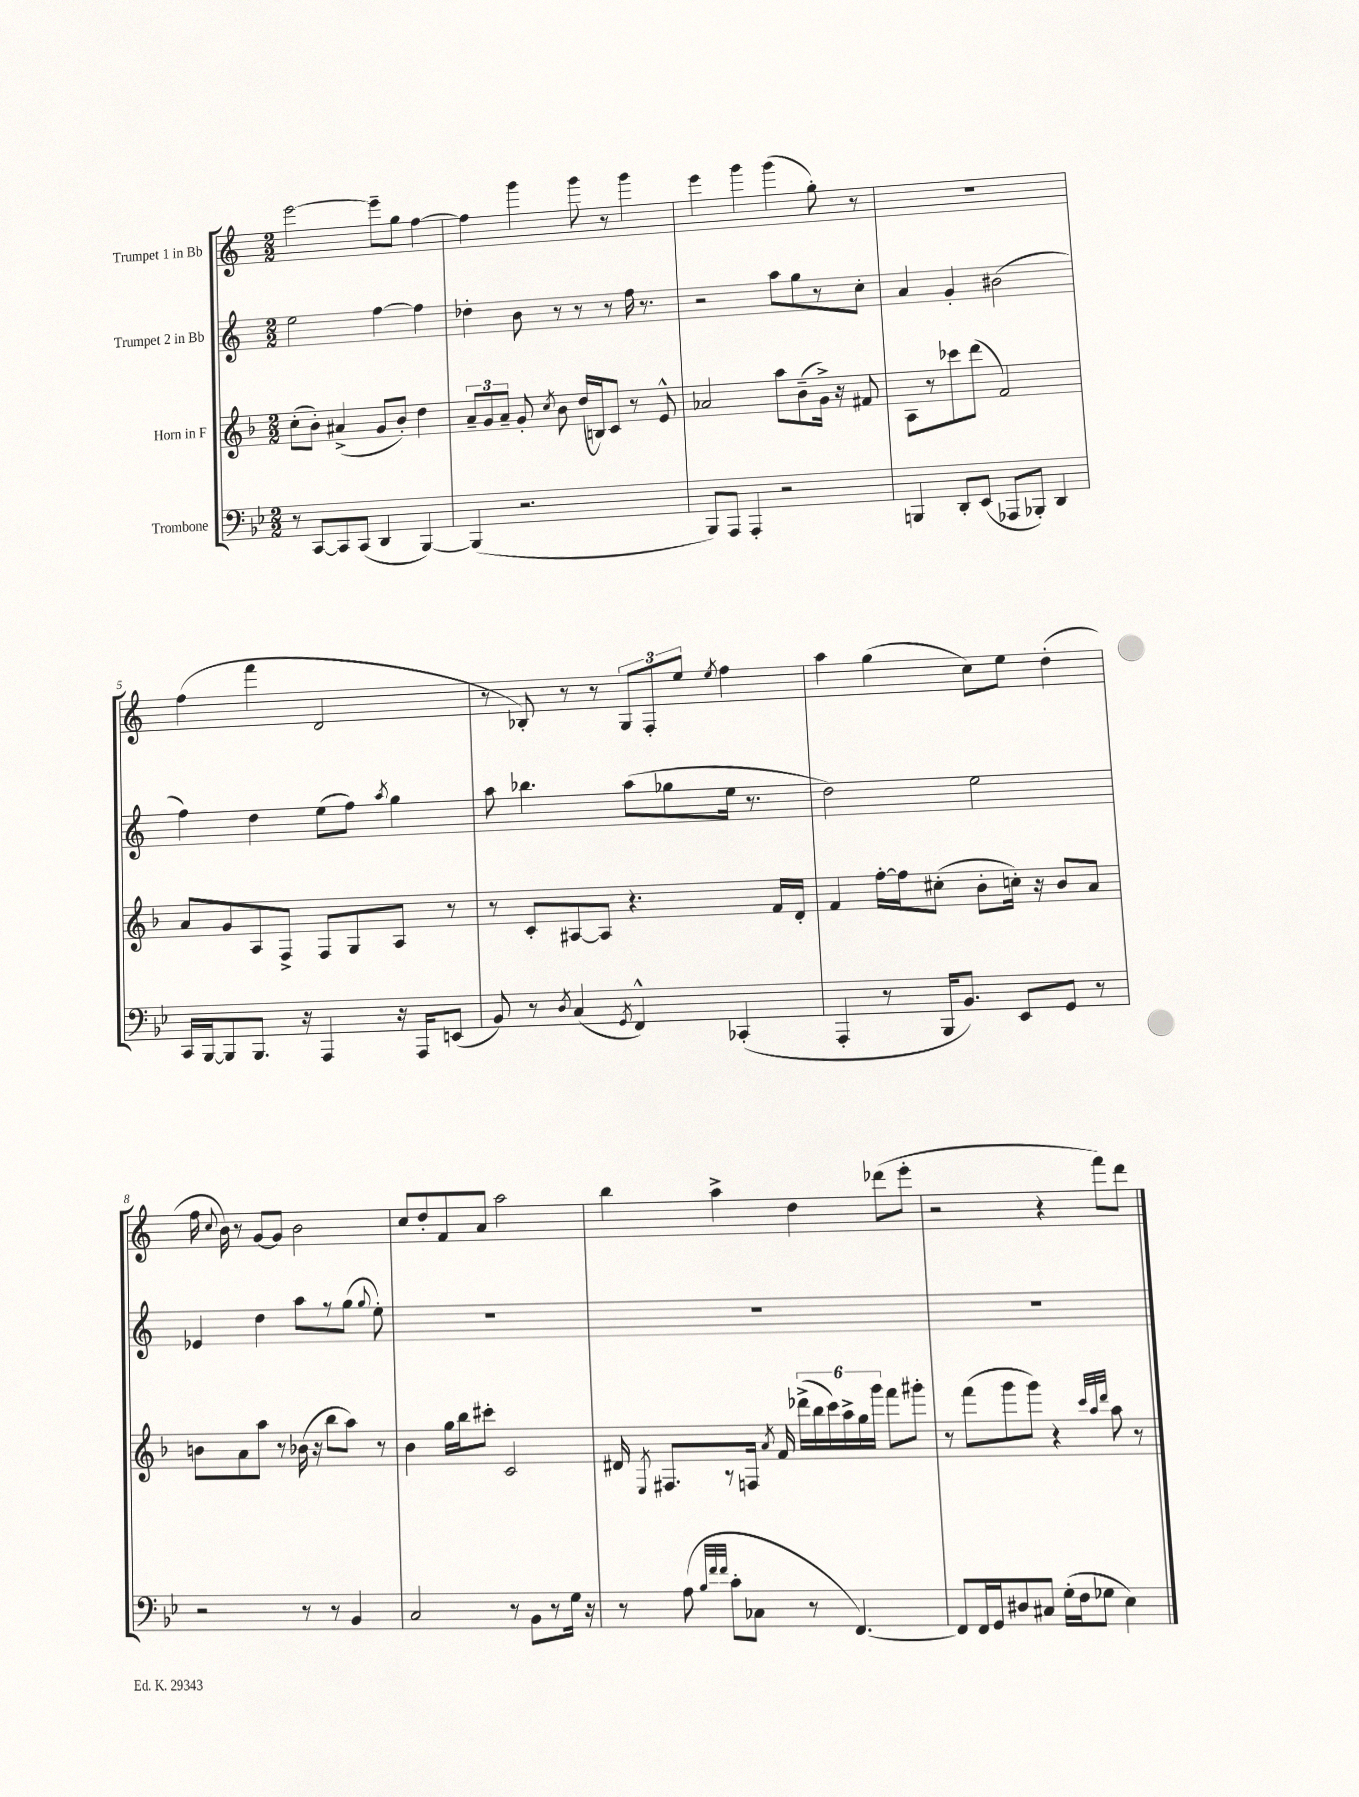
<<
\new StaffGroup <<
\new Staff = "s0" \with { instrumentName = "Trumpet 1 in Bb" } {
    \clef treble \key c \major \numericTimeSignature \time 2/2
    \autoBeamOff e'''2~ e'''8[-- g''8] f''4~ |
    f''4 g'''4 g'''8 r8 g'''4 |
    e'''4 g'''4 g'''4( g''8-.) r8 |
    R1 |
    f''4( f'''4 d'2 |
    r8 bes8-.) r8 r8 \tuplet 3/2 { g8[ f8-. e''8] } \acciaccatura { e''8 } f''4 |
    a''4 g''4( c''8[) e''8] d''4-.( |
    f''16 \appoggiatura { c''8 } b'16) r8 g'8[~ g'8] b'2 |
    c''8[ d''8-. f'8 a'8] a''2 |
    b''4 a''4-> d''4 des'''8[( e'''8]-. |
    r2 r4 f'''8[) d'''8] \bar "|." |
}
\new Staff = "s1" \with { instrumentName = "Trumpet 2 in Bb" } {
    \clef treble \key c \major \numericTimeSignature \time 2/2
    \autoBeamOff e''2 f''4~ f''4 |
    des''4-. b'8 r8 r8 r8 f''16 r8. |
    r2 a''8[ g''8 r8 c''8]-. |
    a'4 g'4-. bis'2( |
    f''4) d''4 e''8[( f''8]) \acciaccatura { a''8 } g''4 |
    a''8 bes''4. a''8[( ges''8 e''16] r8. |
    d''2) e''2 |
    ees'4 d''4 a''8[ r8 g''8]( \appoggiatura { g''8 } e''8-.) |
    R1 |
    R1 |
    R1 \bar "|." |
}
\new Staff = "s2" \with { instrumentName = "Horn in F" } {
    \clef treble \key f \major \numericTimeSignature \time 2/2
    \autoBeamOff c''8[-.( bes'8]-.) ais'4->( g'8[ bes'8]-.) d''4 |
    \tuplet 3/2 { a'8[-- g'8 a'8]-- } g'8-. \acciaccatura { c''8 } bes'8 d''16[( b16) c'8] r8 e'8-^ |
    aes'2 a''8[ bes'8--( g'16]->) r16 fis'8 |
    a8[ r8 ces'''8 d'''8]( f'2) |
    a'8[ g'8 a8 f8]-> f8[ g8 a8] r8 |
    r8 c'8[-. ais8~ ais8] r4. f'16[ d'16]-. |
    f'4 f''16[~-. f''16 cis''8]-.( bes'8[-. c''16]-.) r16 bes'8[ a'8] |
    b'8[ a'8 a''8] r8 bes'16( r16 bes''8[ a''8]) r8 |
    bes'4 g''16[ bes''16 cis'''8]-. c'2 |
    dis'16 \acciaccatura { e8 } fis8.[ r8 f16] \acciaccatura { a'8 } f'16 \tuplet 6/4 { des'''16[->( bes''16 c'''16) a''16-> g''16 g'''16] } f'''8[ gis'''8]-. |
    r8 f'''8[( g'''8 g'''8]) r4 \grace { c'''32[ a''32 d'''32] } a''8 r8 \bar "|." |
}
\new Staff = "s3" \with { instrumentName = "Trombone" } {
    \clef bass \key bes \major \numericTimeSignature \time 2/2
    \autoBeamOff r8 c,8[~ c,8 c,8]( d,4 bes,,4~) |
    bes,,4( r2. |
    bes,,8[) a,,8] a,,4-. r2 |
    b,,4 d,8[-. ees,8]( aes,,8[ bes,,8]-.) d,4 |
    c,16[ bes,,16~ bes,,8 bes,,8.] r16 a,,4 r16 a,,16[ e,8]( |
    bes,8) r8 \acciaccatura { d8 } c4( \acciaccatura { g,8 } f,4-^) ces,4-.( |
    a,,4-. r8 bes,,16[ bes,8.]) ees,8[ g,8] r8 |
    r2 r8 r8 bes,4 |
    c2 r8 bes,8[ r8 g16] r16 |
    r8 a8( \grace { bes32[ f'32 f'32] } c'8[-. ces8] r8 f,4.~) |
    f,8[ f,16 g,16 dis8 cis8] g16[-.( f16 ges8] ees4) \bar "|." |
}
>>
>>
